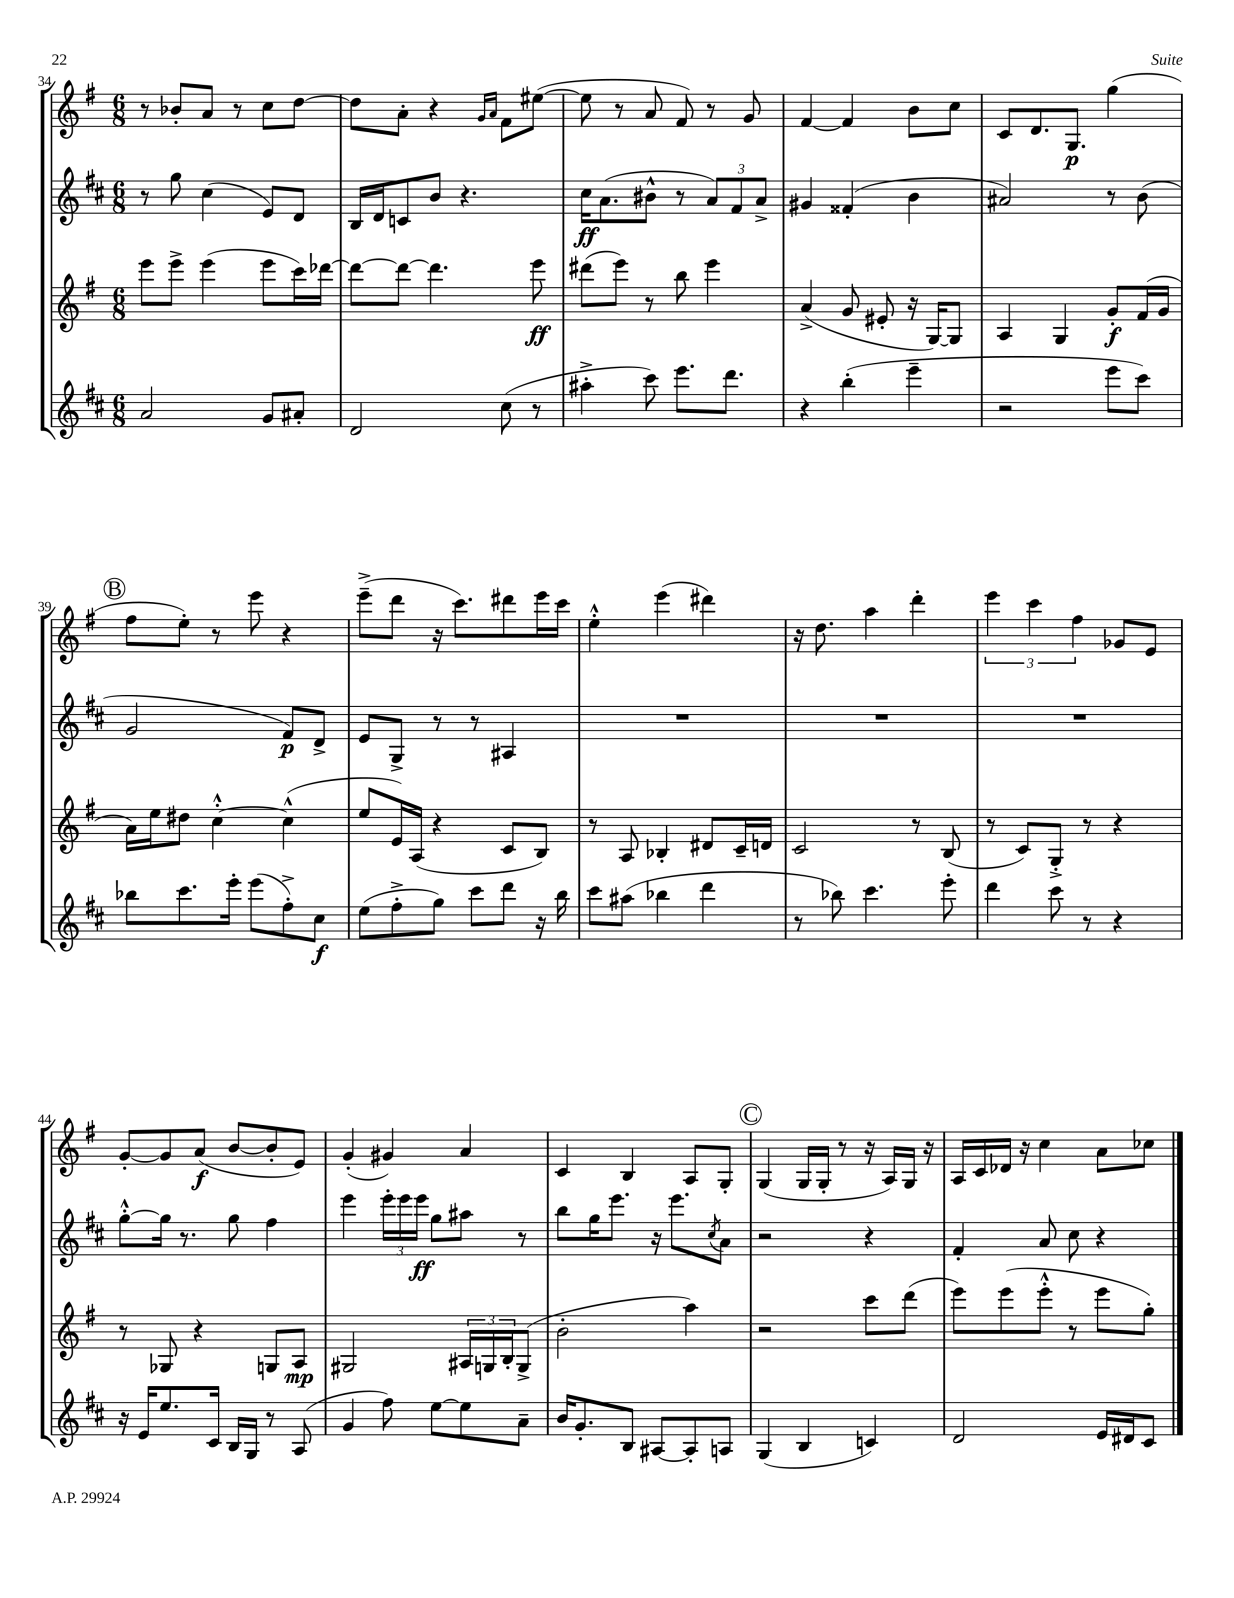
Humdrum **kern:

**kern	**dynam	**kern	**dynam	**kern	**dynam	**kern	**dynam
*part4	*part4	*part3	*part3	*part2	*part2	*part1	*part1
*staff4	*staff4	*staff3	*staff3	*staff2	*staff2	*staff1	*staff1
*clefG2	*	*clefG2	*	*clefG2	*	*clefG2	*
*k[f#c#]	*	*k[f#]	*	*k[f#c#]	*	*k[f#]	*
*M6/8	*	*M6/8	*	*M6/8	*	*M6/8	*
=34	=34	=34	=34	=34	=34	=34	=34
2a/	.	8eee\L	.	8r	.	8r	.
.	.	8eee^\J	.	8gg\	.	8b-X'/L	.
.	.	(4eee\	.	(4cc#\	.	8a/J	.
.	.	.	.	.	.	8r	.
8g/L	.	8eee\L	.	8e/L)	.	8cc\L	.
8a#X'/J	.	16ccc\L)	.	8d/J	.	[8dd\J	.
.	.	[16ddd-X\JJ	.	.	.	.	.
=35	=35	=35	=35	=35	=35	=35	=35
2d/	.	8ddd-\L_	.	16B/LL	.	8dd\L]	.
.	.	.	.	16d/J	.	.	.
.	.	8ddd-\J_	.	8cn/	.	8a'\J	.
.	.	4.ddd-\]	.	8b/J	.	4r	.
.	.	.	.	4.r	.	.	.
.	.	.	.	.	.	16qqg/LL	.
.	.	.	.	.	.	16qqa/JJ	.
(8cc#\	.	.	.	.	.	8f#\L	.
8r	.	8eee\	ff	.	.	([8ee#X\J	.
=36	=36	=36	=36	=36	=36	=36	=36
4aa#X'^\	.	(8ddd#X\L	.	16cc#\KL	ff	8ee#\]	.
.	.	.	.	(8.a\	.	.	.
.	.	8eee\J)	.	.	.	8r	.
8ccc#\)	.	8r	.	8b#X^^\J	.	8a/	.
8.eee\L	.	8bb\	.	8r	.	8f#/)	.
.	.	4eee\	.	12a/L)	.	8r	.
8.ddd\J	.	.	.	.	.	.	.
.	.	.	.	12f#/	.	.	.
.	.	.	.	.	.	8g/	.
.	.	.	.	12a^/J	.	.	.
=37	=37	=37	=37	=37	=37	=37	=37
4r	.	(4a^/	.	4g#X/	.	[4f#/	.
(4bb'\	.	8g/	.	(4f##X'/	.	4f#/]	.
.	.	8e#X'/	.	.	.	.	.
4eee~\	.	16r	.	4b\	.	8b\L	.
.	.	[16G/KL)	.	.	.	.	.
.	.	8G/J]	.	.	.	8cc\J	.
=38	=38	=38	=38	=38	=38	=38	=38
2r	.	4A/	.	2a#X/)	.	8c/L	.
.	.	.	.	.	.	8.d/	.
.	.	4G/	.	.	.	.	.
.	.	.	.	.	.	8.G/J	p
8eee\L	.	8g'/L	f	8r	.	(4gg\	.
8ccc#\J)	.	(16f#/L	.	(8b\	.	.	.
.	.	16g/JJ	.	.	.	.	.
!!LO:LB:g=z
!!LO:REH:place=s1:t=B
=39	=39	=39	=39	=39	=39	=39	=39
8bb-X\L	.	16a\LL)	.	2g/	.	8ff#\L	.
.	.	16ee\J	.	.	.	.	.
8.ccc#\	.	8dd#X\J	.	.	.	8ee'\J)	.
.	.	[4cc'^^\	.	.	.	8r	.
16eee'\Jk	.	.	.	.	.	.	.
(8eee\L	.	.	.	.	.	8eee\	.
8ff#'^\)	.	(4cc^^\]	.	8f#/L)	p	4r	.
8cc#\J	f	.	.	8d^/J	.	.	.
=40	=40	=40	=40	=40	=40	=40	=40
(8ee\L	.	8ee/L	.	8e/L	.	(8eee~^\L	.
8ff#'^\	.	16e/L)	.	8G^/J	.	8ddd\J	.
.	.	(16A/JJ	.	.	.	.	.
8gg\J)	.	4r	.	8r	.	16r	.
.	.	.	.	.	.	8.ccc\L)	.
8ccc#\L	.	.	.	8r	.	.	.
8ddd\J	.	8c/L	.	4A#X/	.	8ddd#X\	.
16r	.	8B/J)	.	.	.	16eee\L	.
16bb\	.	.	.	.	.	16ccc\JJ	.
=41	=41	=41	=41	=41	=41	=41	=41
8ccc#\L	.	8r	.	2.r	.	4ee'^^\	.
(8aa#X\J	.	8A/	.	.	.	.	.
4bb-X\	.	4B-X'/	.	.	.	(4eee\	.
4ddd\	.	8d#X/L	.	.	.	4ddd#X\)	.
.	.	16c~/L	.	.	.	.	.
.	.	16dn/JJ	.	.	.	.	.
=42	=42	=42	=42	=42	=42	=42	=42
8r	.	2c/	.	2.r	.	16r	.
.	.	.	.	.	.	8.dd\	.
8bb-X\)	.	.	.	.	.	.	.
4.ccc#\	.	.	.	.	.	4aa\	.
.	.	8r	.	.	.	4ddd'\	.
8eee'\	.	(8B/	.	.	.	.	.
=43	=43	=43	=43	=43	=43	=43	=43
4ddd\	.	8r	.	2.r	.	6eee\	.
.	.	8c/L)	.	.	.	.	.
.	.	.	.	.	.	6ccc\	.
8ccc#\	.	8G'^/J	.	.	.	.	.
.	.	.	.	.	.	6ff#\	.
8r	.	8r	.	.	.	.	.
4r	.	4r	.	.	.	8g-X/L	.
.	.	.	.	.	.	8e/J	.
!!LO:LB:g=z
=44	=44	=44	=44	=44	=44	=44	=44
16r	.	8r	.	[8gg'^^\L	.	[8g'/L	.
16e/KL	.	.	.	.	.	.	.
8.ee/	.	8G-X/	.	16gg\Jk]	.	8g/]	.
.	.	.	.	8.r	.	.	.
.	.	4r	.	.	.	(8a/J	f
16c#/Jk	.	.	.	.	.	.	.
16B/LL	.	.	.	8gg\	.	[8b/L	.
16G/JJ	.	.	.	.	.	.	.
8r	.	8Gn/L	.	4ff#\	.	8b'/]	.
(8A/	.	8A/J	mp	.	.	8e/J)	.
=45	=45	=45	=45	=45	=45	=45	=45
4g/	.	2G#X/	.	4eee\	.	(4g'/	.
8ff#\)	.	.	.	24eee'\LL	.	4g#X/)	.
.	.	.	.	24eee\	.	.	.
.	.	.	.	24eee\JJ	ff	.	.
[8ee\L	.	.	.	8gg\L	.	.	.
8ee\]	.	24A#X/LL	.	8aa#X\J	.	4a/	.
.	.	24Gn/	.	.	.	.	.
.	.	24B'/J	.	.	.	.	.
8a~\J	.	(8G^/J	.	8r	.	.	.
=46	=46	=46	=46	=46	=46	=46	=46
16b/KL	.	2b'\	.	8bb\L	.	4c/	.
8.g'/	.	.	.	.	.	.	.
.	.	.	.	16gg\K	.	.	.
.	.	.	.	8.eee\J	.	.	.
8B/J	.	.	.	.	.	4B/	.
[8A#X/L	.	.	.	16r	.	.	.
.	.	.	.	8.eee\L	.	.	.
8A#'/]	.	4aa\)	.	.	.	8A/L	.
.	.	.	.	8qcc#/	.	.	.
8An/J	.	.	.	8a\J	.	8G'/J	.
!!LO:REH:place=s1:t=C
=47	=47	=47	=47	=47	=47	=47	=47
(4G/	.	2r	.	2r	.	(4G/	.
4B/	.	.	.	.	.	16G/LL	.
.	.	.	.	.	.	16G'/JJ	.
.	.	.	.	.	.	8r	.
4cn/)	.	8ccc\L	.	4r	.	16r	.
.	.	.	.	.	.	16A/LL)	.
.	.	(8ddd\J	.	.	.	16G/JJ	.
.	.	.	.	.	.	16r	.
=48	=48	=48	=48	=48	=48	=48	=48
2d/	.	8eee\L)	.	4f#'/	.	16A/LL	.
.	.	.	.	.	.	16c/	.
.	.	(8eee\	.	.	.	16d-X/JJ	.
.	.	.	.	.	.	16r	.
.	.	8eee'^^\J	.	8a/	.	4cc\	.
.	.	8r	.	8cc#\	.	.	.
16e/LL	.	8eee\L	.	4r	.	8a\L	.
16d#X/J	.	.	.	.	.	.	.
8c#/J	.	8gg'\J)	.	.	.	8cc-X\J	.
==	==	==	==	==	==	==	==
*-	*-	*-	*-	*-	*-	*-	*-
